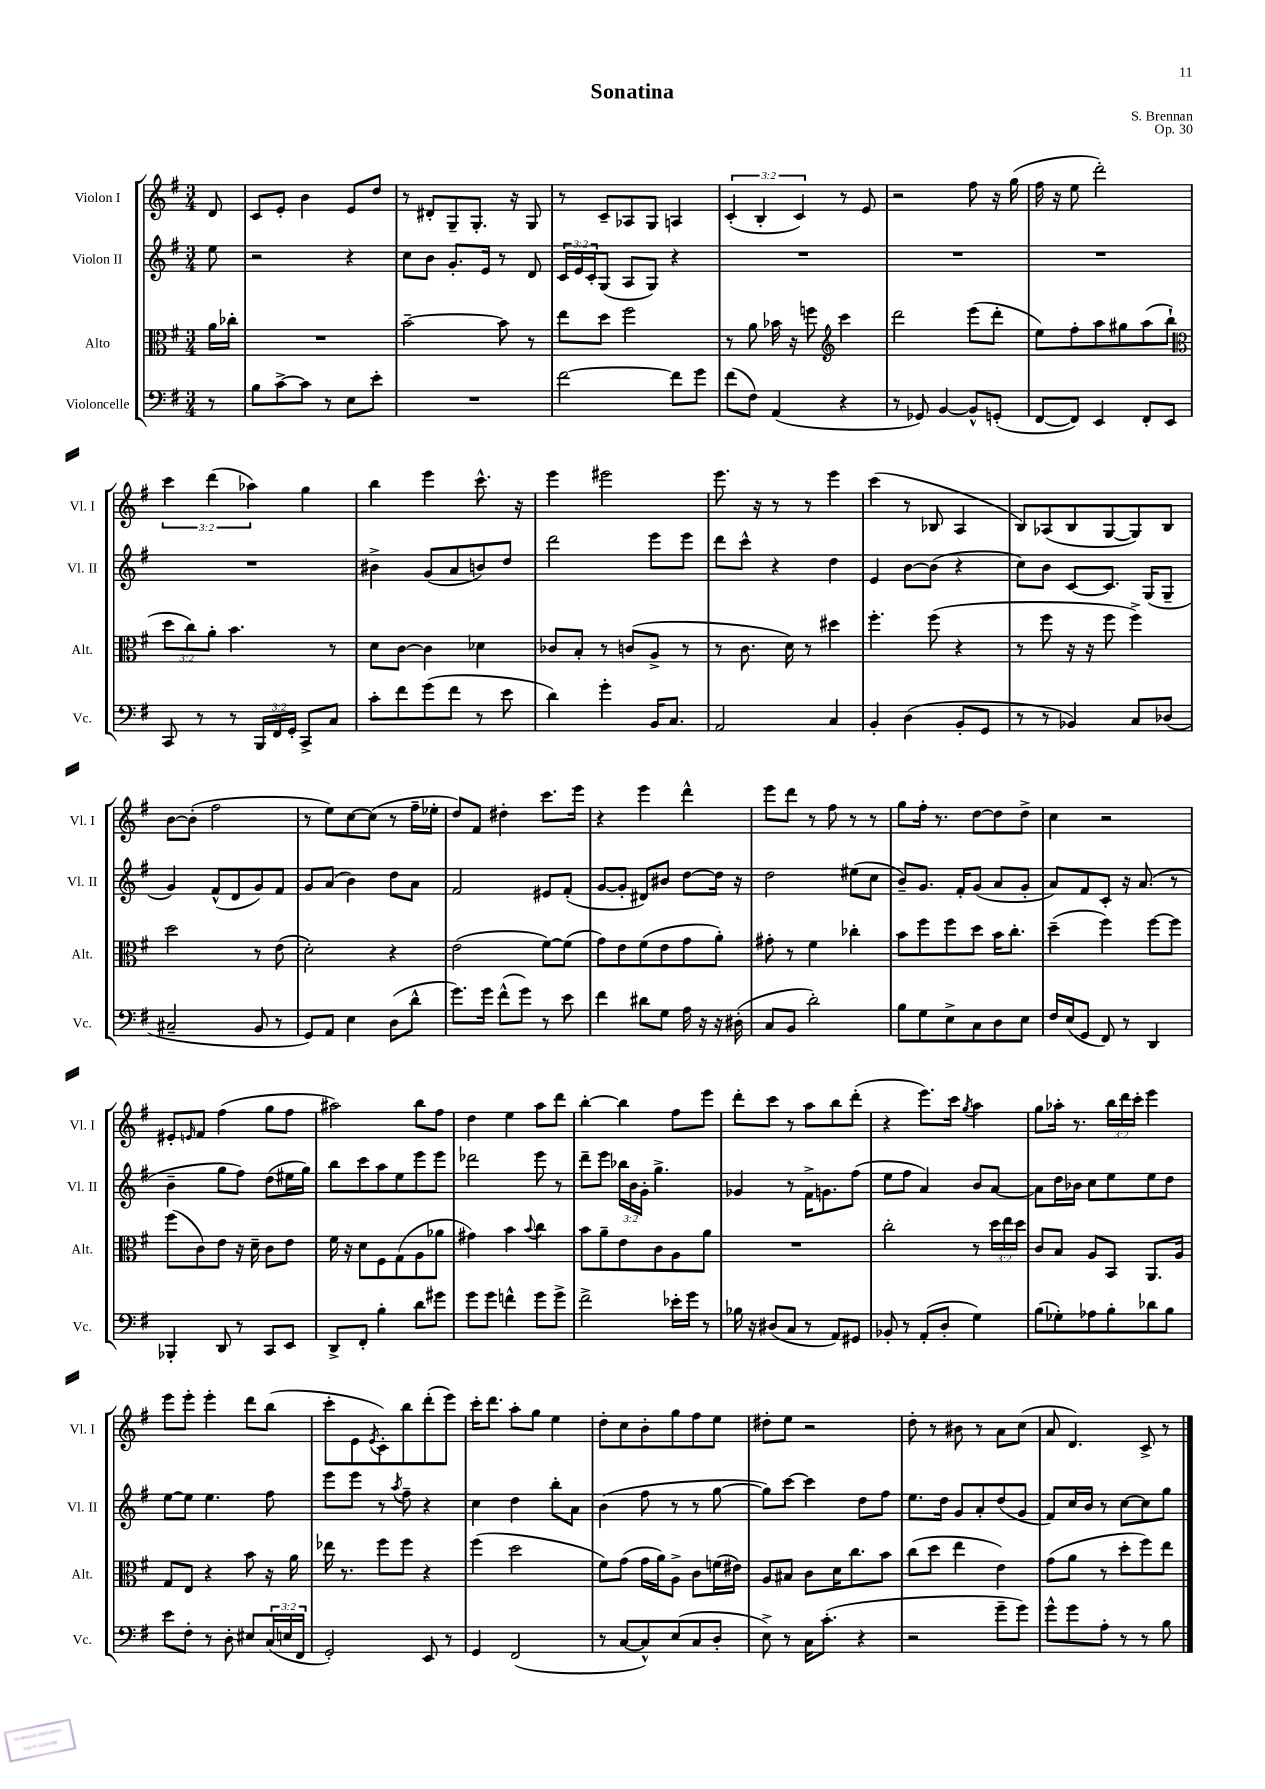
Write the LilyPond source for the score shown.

\header { title = "Sonatina" composer = "S. Brennan" opus = "Op. 30" }
<<
\new StaffGroup <<
\new Staff = "s0" \with { instrumentName = "Violon I" shortInstrumentName = "Vl. I" } {
    \clef treble \key g \major \numericTimeSignature \time 3/4 \override Staff.TupletNumber.text = #tuplet-number::calc-fraction-text \partial 8
    d'8 |
    c'8 e'8-. b'4 e'8 d''8 |
    r8 dis'8-. g8-- g8.-. r16 g8 |
    r8 c'8-- aes8 g8 a4 |
    \tuplet 3/2 { c'4-.( b4-. c'4) } r8 e'8 |
    r2 fis''8 r16 g''16( |
    fis''16 r16 e''8 d'''2-.) |
    \tuplet 3/2 { c'''4 d'''4( aes''4) } g''4 |
    b''4 e'''4 c'''8.-^ r16 |
    e'''4 eis'''2 |
    e'''8. r16 r8 r8 e'''4 |
    c'''4( r8 bes8 a4 |
    b8) aes8( b8 g8~ g8) b8 |
    b'8~ b'8-.( fis''2 |
    r8 e''8) c''8~ c''8( r8 fis''16-- ees''16-. |
    d''8) fis'8 dis''4-. c'''8. e'''16 |
    r4 e'''4 d'''4-^ |
    e'''8 d'''8 r8 fis''8 r8 r8 |
    g''8 fis''16-. r8. d''8~ d''8 d''8-> |
    c''4 r2 |
    eis'8-. \grace { e'16 } fis'8 fis''4( g''8 fis''8 |
    ais''2) b''8 fis''8 |
    d''4 e''4 a''8 d'''8 |
    b''4~-. b''4 fis''8 e'''8 |
    d'''8-. c'''8 r8 a''8 b''8 d'''8-.( |
    r4 e'''8.) c'''16 \acciaccatura { g''8 } a''4 |
    g''8 aes''16-. r8. \tuplet 3/2 { b''16 d'''16 c'''16-. } e'''4 |
    e'''8 e'''8-. e'''4-. d'''8 b''8( |
    c'''8-. e'8 \acciaccatura { e'8 } c'8-.) b''8 d'''8-.( e'''8) |
    c'''16-. d'''8. a''8-. g''8 e''4 |
    d''8-. c''8 b'8-. g''8 fis''8 e''8 |
    dis''8-. e''8 r2 |
    d''8-. r8 bis'8 r8 a'8 c''8( |
    a'8 d'4.) c'8-> r8 \bar "|." |
}
\new Staff = "s1" \with { instrumentName = "Violon II" shortInstrumentName = "Vl. II" } {
    \clef treble \key g \major \numericTimeSignature \time 3/4 \override Staff.TupletNumber.text = #tuplet-number::calc-fraction-text \partial 8
    e''8 |
    r2 r4 |
    c''8 b'8 g'8.-. e'16 r8 d'8 |
    \tuplet 3/2 { c'16 e'16 c'16-. } g8( a8 g8) r4 |
    R2. |
    R2. |
    R2. |
    R2. |
    bis'4-> g'8( a'8 b'8) d''8 |
    d'''2 e'''8 e'''8 |
    d'''8 c'''8-^ r4 d''4 |
    e'4 b'8~ b'8( r4 |
    c''8) b'8 c'8~ c'8. g16( g8-- |
    g'4) fis'8-^( d'8 g'8) fis'8 |
    g'8 a'8( b'4) d''8 a'8 |
    fis'2 eis'8 fis'8-.( |
    g'8~ g'8-. dis'8) bis'8 d''8~ d''16 r16 |
    d''2 eis''8( c''8 |
    b'8--) g'8. fis'16-. g'8( a'8 g'8-. |
    a'8) fis'8 c'8-. r16 a'8.( r8 |
    b'4-- g''8 fis''8) d''8( eis''16 g''16) |
    b''8 c'''8 a''8 e''8 e'''8 e'''8 |
    des'''2 e'''8 r8 |
    d'''8-- e'''8 \tuplet 3/2 { bes''16 b'16 g'16-. } g''4.-> |
    ges'4 r8 fis'16-> g'8. fis''8( |
    e''8 fis''8 a'4) b'8 a'8~ |
    a'8 d''16 bes'16 c''8 e''8 e''8 d''8 |
    e''8~ e''8 e''4. fis''8 |
    e'''8 e'''8 r8 \acciaccatura { a''8 } fis''8-- r4 |
    c''4 d''4 b''8-. a'8 |
    b'4( fis''8 r8 r8 g''8~ |
    g''8) c'''8~ c'''4 d''8 fis''8 |
    e''8. d''16 g'8 a'8-. d''8( g'8 |
    fis'8) c''16 b'16 r8 c''8~ c''8 g''8 \bar "|." |
}
\new Staff = "s2" \with { instrumentName = "Alto" shortInstrumentName = "Alt." } {
    \clef alto \key g \major \numericTimeSignature \time 3/4 \override Staff.TupletNumber.text = #tuplet-number::calc-fraction-text \partial 8
    a'16 ces''16-. |
    R2. |
    b'2~-- b'8 r8 |
    e''8 d''8 fis''2 |
    r8 a'8 bes'16 r16 f''8 \clef treble c'''4 |
    d'''2 e'''8( d'''8-. |
    e''8) fis''8-. a''8 gis''8 a''8( b''8-! |
    \clef alto \tuplet 3/2 { d''8 c''8) a'8-. } b'4. r8 |
    d'8 c'8~ c'4 des'4 |
    ces'8 b8-. r8 c'8( a8-> r8 |
    r8 c'8. d'16) r8 dis''4 |
    fis''4.-. fis''8( r4 |
    r8 fis''8 r16 r16 fis''8 fis''4->) |
    d''2 r8 e'8( |
    d'2-.) r4 |
    e'2( fis'8~) fis'8( |
    g'8) e'8 fis'8( e'8 g'8 a'8-.) |
    gis'8-. r8 fis'4 ces''4-. |
    b'8 fis''8 fis''8 d''8 b'16 c''8.-. |
    d''4--( fis''4) fis''8~ fis''8 |
    fis''8( c'8) e'8 r16 d'16-- c'8 e'8 |
    fis'16 r16 d'8 fis8 g8( a8 aes'8 |
    gis'4) b'4 \appoggiatura { b'8 } c''4 |
    b'8 a'8-- e'8 c'8 a8 a'8 |
    R2. |
    c''2-. r8 \tuplet 3/2 { d''16 e''16 d''16 } |
    c'8 b8 a8 b,8 a,8. a16 |
    g8 e8 r4 b'8 r16 a'16 |
    ees''16 r8. fis''8 fis''8 r4 |
    fis''4( d''2 |
    fis'8) g'8( g'16 a'16) a8-> c'8 f'16( eis'16) |
    a8 bis8 c'8 d'16 c''8. b'8 |
    c''8( d''8 e''4 e'4) |
    g'8( a'8 r8 d''8-. fis''8) e''8 \bar "|." |
}
\new Staff = "s3" \with { instrumentName = "Violoncelle" shortInstrumentName = "Vc." } {
    \clef bass \key g \major \numericTimeSignature \time 3/4 \override Staff.TupletNumber.text = #tuplet-number::calc-fraction-text \partial 8
    r8 |
    b8 c'8~-> c'8 r8 e8 e'8-. |
    R2. |
    fis'2~ fis'8 g'8 |
    fis'8( fis8) a,4( r4 |
    r8 ges,8) b,4~ b,8-^ g,8-.( |
    fis,8~ fis,8) e,4 fis,8-. e,8 |
    c,8 r8 r8 \tuplet 3/2 { b,,16 fis,16 g,16-. } c,8-> c8 |
    c'8-. fis'8 g'8( fis'8 r8 e'8 |
    d'4) g'4-. b,16 c8. |
    a,2 c4 |
    b,4-. d4( b,8-. g,8 |
    r8 r8 bes,4) c8 des8( |
    cis2-- b,8 r8 |
    g,8) a,8 e4 d8( d'8-^ |
    g'8.) g'16 fis'8-^( g'8) r8 e'8 |
    fis'4 dis'8 g8 a16 r16 r16 dis16-.( |
    c8 b,8 d'2-.) |
    b8 g8 e8-> c8 d8 e8 |
    fis16 e16( g,8 fis,8) r8 d,4 |
    bes,,4-. d,8 r8 c,8 e,8 |
    d,8-> fis,8-. b4-. d'8 gis'8 |
    g'8 g'8 f'4-^ g'8 g'8-> |
    fis'2-> ees'16-. g'16 r8 |
    bes16 r16 dis8( c8 r8 a,8) gis,8 |
    bes,8-. r8 a,8-.( d8-. g4) |
    b8( ges8-.) aes8 b8-. des'8 b8 |
    e'8 fis8-. r8 d8-. eis8 \tuplet 3/2 { c16( e16 fis,16 } |
    g,2-.) e,8 r8 |
    g,4 fis,2( |
    r8 c8~ c8-^) e8( c8 d8-. |
    e8->) r8 c16 c'8.-.( r4 |
    r2 g'8-- g'8) |
    g'8-^ g'8 a8-. r8 r8 b8 \bar "|." |
}
>>
>>
\layout { \context { \Score \remove "Bar_number_engraver" } }
